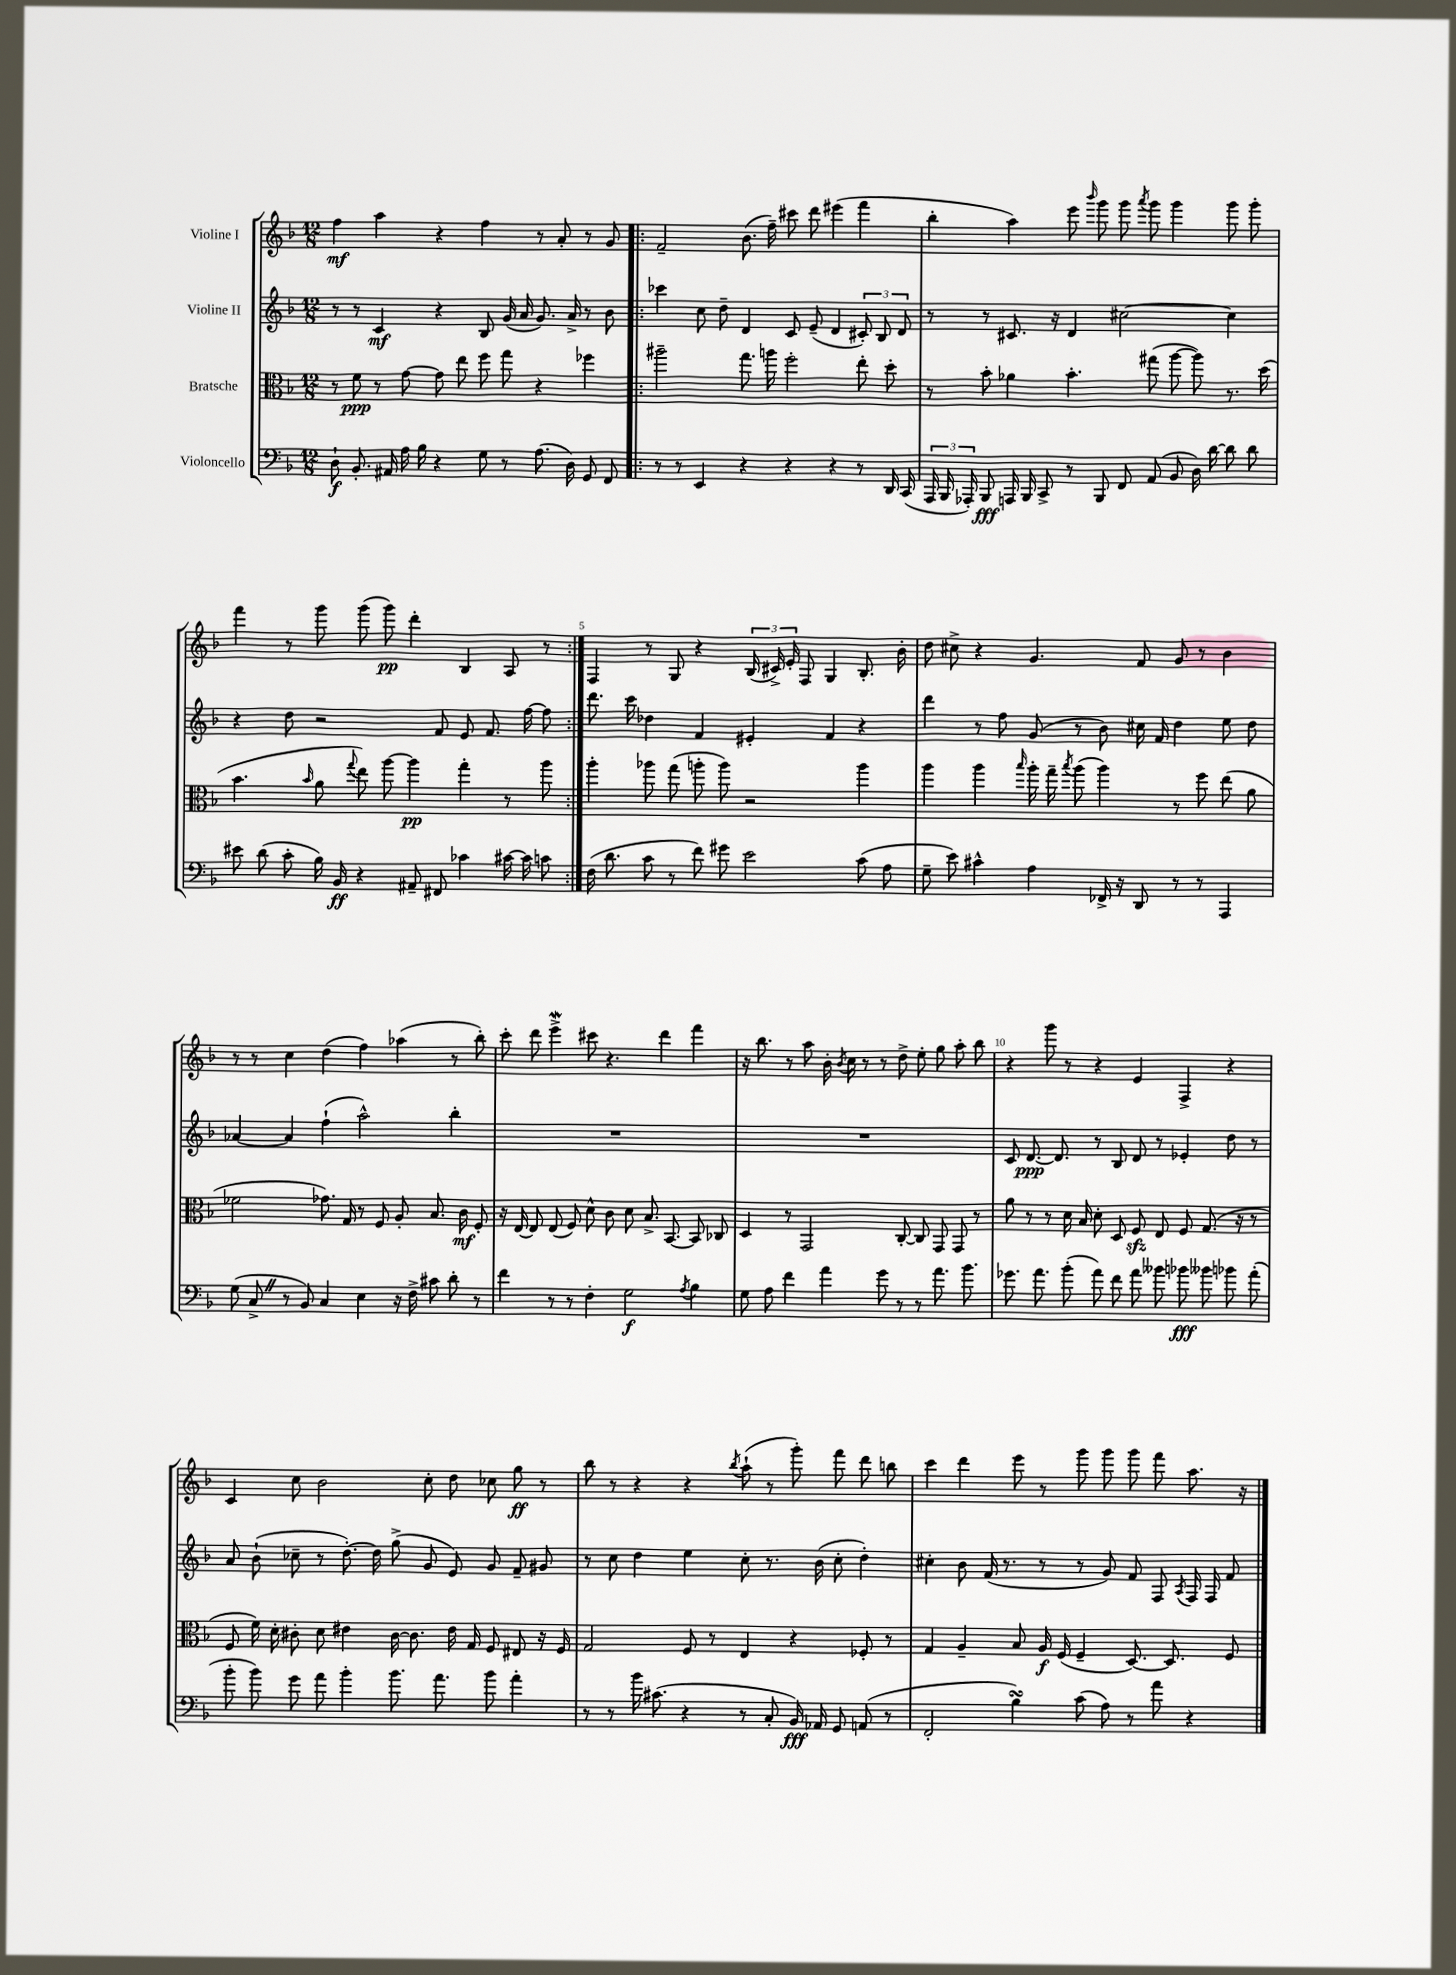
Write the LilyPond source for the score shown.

<<
\new StaffGroup <<
\new Staff = "s0" \with { instrumentName = "Violine I" } {
    \clef treble \key f \major \numericTimeSignature \time 12/8
    \autoBeamOff f''4\mf a''4 r4 f''4 r8 a'8-. r8 g'8 |
    \repeat volta 2 { f'2-- bes'8.( f''16--) cis'''8 d'''8 eis'''4( f'''4 |
    bes''4-. a''4) e'''8 \grace { bes'''16 } g'''8 g'''8 \acciaccatura { a'''8 } g'''8 g'''4 g'''8 g'''8-. |
    f'''4 r8 g'''8 g'''8( g'''8\pp) d'''4-. bes4 a8 r8 | }
    f4 r8 g8 r4 \tuplet 3/2 { bes16( cis'16->) e'16-. } f8 g4 bes8.-. bes'16-. |
    d''8 cis''8-> r4 g'4. f'8 g'8 r8 bes'4 |
    r8 r8 c''4 d''4( f''4) aes''4( r8 bes''8-.) |
    c'''8-. d'''8 e'''4->\mordent cis'''8 r4. d'''4 f'''4 |
    r16 bes''8. r8 a''8 bes'16-. \acciaccatura { bes'8 } c''16 r8 r8 d''8-> e''8-. g''8 a''8-. bes''8 |
    r4 g'''8 r8 r4 e'4 f4-> r4 |
    c'4 c''8 bes'2 c''8-. d''8 ces''8 g''8\ff r8 |
    bes''8 r8 r4 r4 \acciaccatura { bes''8 } a''8-!( r8 g'''8-.) f'''8 d'''8 b''8 |
    c'''4 d'''4 e'''8 r8 g'''8 g'''8 g'''8 f'''8 a''8. r16 \bar "|." |
}
\new Staff = "s1" \with { instrumentName = "Violine II" } {
    \clef treble \key f \major \numericTimeSignature \time 12/8
    \autoBeamOff r8 r8 c'4\mf r4 bes8 g'16( a'16 g'8.) a'16-> r8 bes'8 |
    \repeat volta 2 { ces'''4 c''8 d''8-- d'4 c'8 e'8--( d'4 \tuplet 3/2 { cis'8-.) bes8 d'8 } |
    r8 r8 cis'8. r16 d'4 cis''2~ cis''4 |
    r4 d''8 r2 f'8 e'8 f'8. f''16~ f''8 | }
    d'''8. c'''16 des''4 f'4 eis'4-. f'4 r4 |
    d'''4 r8 f''8 g'8( r8 bes'8) cis''16 f'16 d''4 e''8 d''8 |
    aes'4~ aes'4 f''4-!( a''2-^) bes''4-. |
    R1. |
    R1. |
    c'8 d'8.~\ppp d'8. r8 bes8 d'8 r8 ees'4-. d''8 r8 |
    a'8 bes'8-!( ces''8-- r8 d''8.~-.) d''16 g''8->( g'8 e'8) g'8 f'8-- gis'8 |
    r8 c''8 d''4 e''4 c''8-. r8. bes'16( c''8-. d''4-.) |
    cis''4-. bes'8 f'16( r8. r8 r8 g'8) f'8 f8 \acciaccatura { a8 } f16 f16 f'8 \bar "|." |
}
\new Staff = "s2" \with { instrumentName = "Bratsche" } {
    \clef alto \key f \major \numericTimeSignature \time 12/8
    \autoBeamOff r8 f'8\ppp r8 g'8~ g'8 e''8 f''8 g''8 r4 fes''4 |
    \repeat volta 2 { ais''2-- g''8. a''16 f''2-. e''8-. d''8-. |
    r8 bes'8-. aes'4 bes'4.-. gis''8( a''8~ a''8) r8. d''16( |
    bes'4. \grace { bes'16 } a'8 \appoggiatura { g''8 } e''8) a''8~ a''4\pp g''4-. r8 a''8 | }
    a''4-. aes''8 g''8( a''8-. a''8) r2 a''4 |
    a''4 a''4 \grace { bes''16 } a''16-. g''16-- \acciaccatura { bes''8 } a''8( a''4) r8 f''8 e''8( a'8 |
    fes'2 ges'8.) g16 r8 f8 a8-. bes8. c'16\mf f8-. |
    r16 e16~ e8 e8( f8) d'8-^ c'8 d'8 bes8.-> bes,8.~ bes,8 ces8 |
    d4 r8 g,2 c8~-. c8 g,8 g,8 r8 |
    a'8 r8 r8 d'16 bes16 d'8-. d8 f8\sfz e8 f8 g8.( r16 r8 |
    f8 f'16) d'16-. cis'8-. d'8 eis'4 cis'16~ cis'8. eis'16 g16 f8 eis8 r16 f16 |
    g2 f8 r8 e4 r4 fes8-. r8 |
    g4 a4-- bes8 a16\f f16( f4-- d8.~) d8. f8 \bar "|." |
}
\new Staff = "s3" \with { instrumentName = "Violoncello" } {
    \clef bass \key f \major \numericTimeSignature \time 12/8
    \autoBeamOff d8-!\f bes,8.-. ais,16 a16 bes16 r4 g8 r8 a8.( d16) g,8 f,8 |
    \repeat volta 2 { r8 r8 e,4 r4 r4 r4 r8 d,16 c,16( |
    \tuplet 3/2 { a,,16 bes,,16 aes,,16-.) } bes,,8\fff a,,16 bes,,16 c,8-> r8 bes,,8 f,8 a,8( bes,8 d16) d'16~ d'8 d'8 |
    eis'8 d'8( c'8-. bes16) bes,16\ff r4 ais,8-- fis,8 ces'4 cis'16~ cis'16 c'8 | }
    f16( d'8. c'8 r8 f'8) gis'8 e'2 c'8( a8 |
    g8-- e'8) cis'4-^ a4 fes,16-> r16 d,8 r8 r8 a,,4 |
    g8( c8-> \once \override BreathingSign.text = \markup { \musicglyph "scripts.caesura.straight" } \breathe r8 bes,8) c4 e4 r16 f16-> cis'8 d'8-. r8 |
    f'4 r8 r8 f4-. g2\f \acciaccatura { a8 } bes4 |
    g8 a8 f'4 a'4 g'8 r8 r8 a'8. bes'8. |
    ges'8. a'8. bes'8-.( a'8) f'8 a'8 beses'8 bes'8\fff beses'8 bes'8 a'8-.( |
    bes'8-. bes'8) g'8 a'8 bes'4-. bes'8. a'8. bes'8 a'4-. |
    r8 r8 bes'16 cis'8.( r4 r8 c8-. bes,16\fff) aes,16 g,8 a,8( r8 |
    f,2-. bes4\turn) c'8( a8) r8 a'8 r4 \bar "|." |
}
>>
>>
\layout { \context { \Score \override BarNumber.break-visibility = ##(#f #t #t) barNumberVisibility = #(every-nth-bar-number-visible 5) } }
